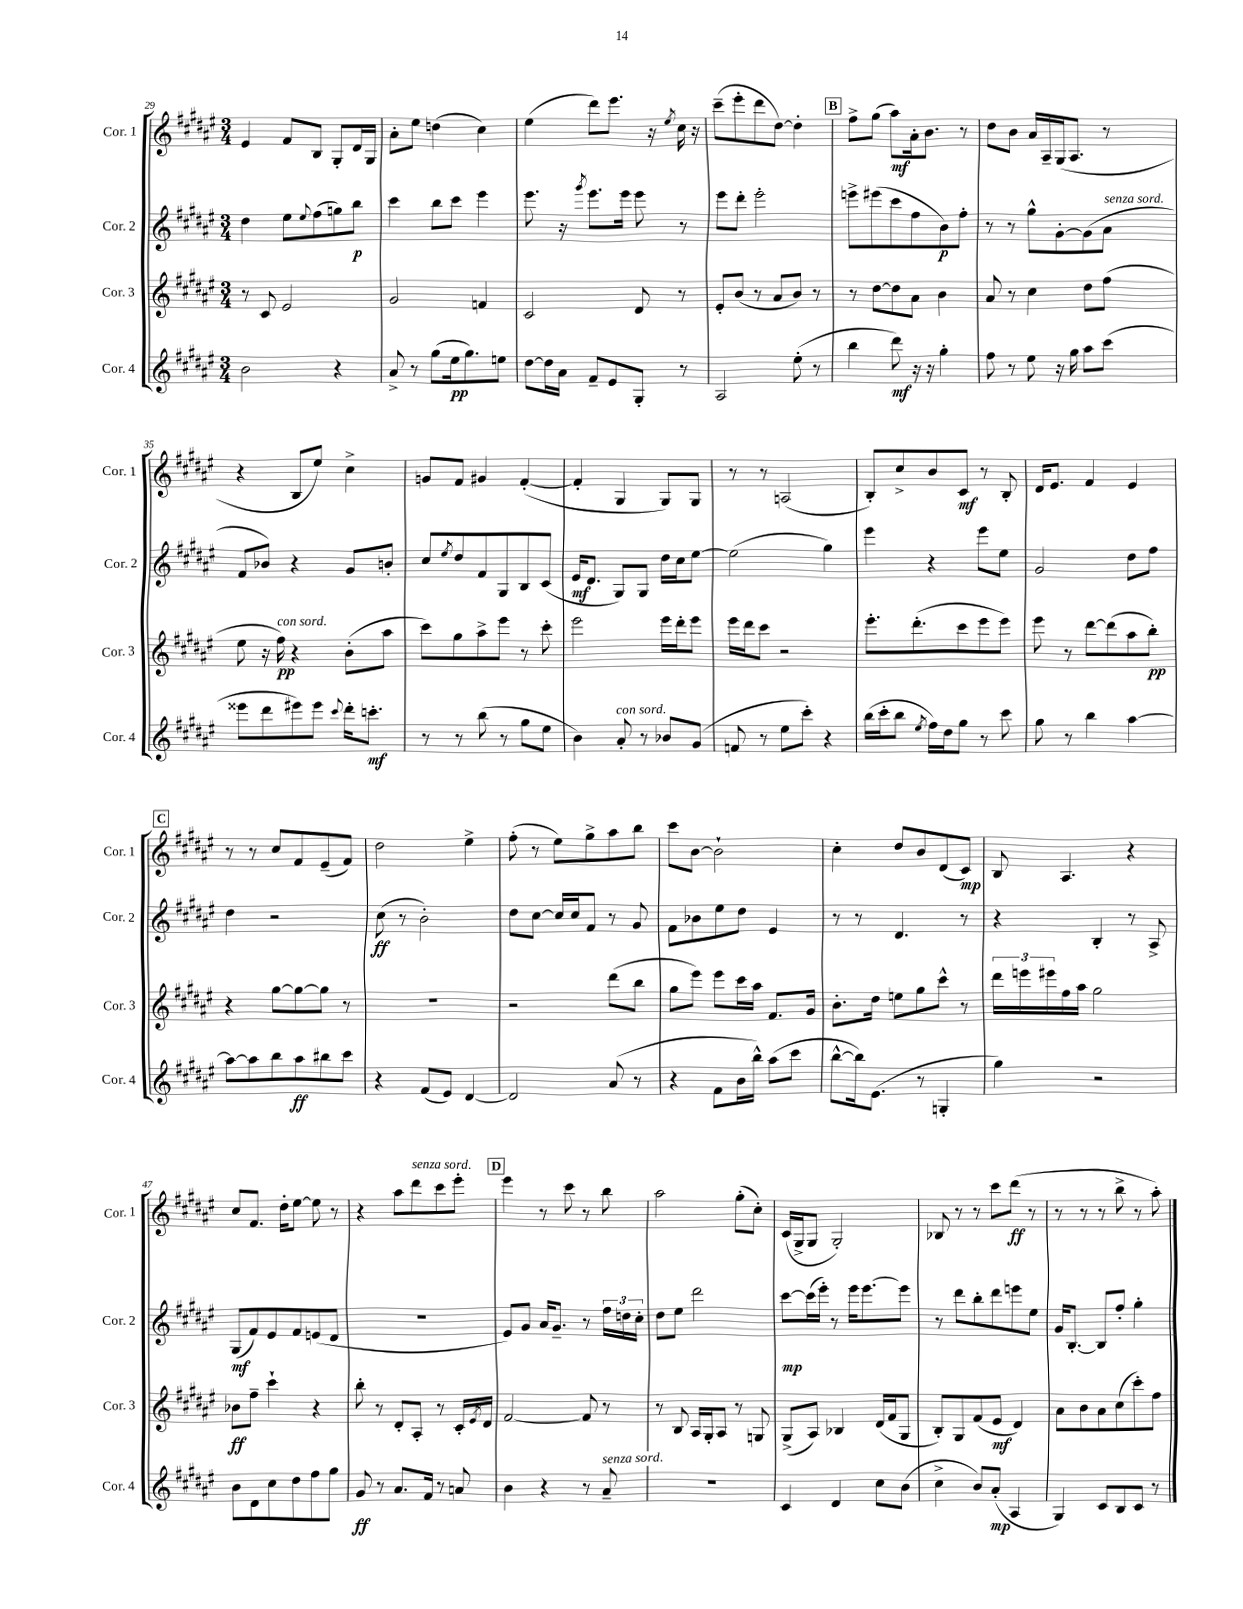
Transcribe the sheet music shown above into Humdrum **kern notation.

**kern	**kern	**kern	**kern
*staff4	*staff3	*staff2	*staff1
*clefG2	*clefG2	*clefG2	*clefG2
*k[f#c#g#d#a#e#]	*k[f#c#g#d#a#e#]	*k[f#c#g#d#a#e#]	*k[f#c#g#d#a#e#]
*M3/4	*M3/4	*M3/4	*M3/4
2b\	8r	4dd#\	4e#/
.	8c#/	.	.
.	2e#/	8ee#\L	8f#/L
.	.	8qqee#/	.
.	.	(8ff#\	8B/J
4r	.	8gg\)	8G#'/L
.	.	8bb\J	16d#/L
.	.	.	16G#/JJ
=	=	=	=
8a#^/	2g#/	4ccc#\	8a#'\L
8r	.	.	8ee#\J
(8gg#\L	.	8bb\L	(4dd\
16ee#\k	.	8ccc#\J	.
8.gg#\)	.	.	.
.	4f/	4eee#\	4cc#\)
8ee\J	.	.	.
=	=	=	=
[8dd#\L	2c#/	8.eee#\	(4ee#\
16dd#\]L	.	.	.
16a#\JJ	.	16r	.
.	.	8qggg#/	.
8f#~/L	.	8.eee#\L	8ddd#\L)
8e#/	.	.	8.eee#\J
.	.	16eee#\Jk	.
8G#'/J	8d#/	8eee#\	.
.	.	.	16r
.	.	.	8qee#/
8r	8r	8r	16cc#\
.	.	.	16r
=	=	=	=
2A#/	8e#'/L	8eee#\L	(8ccc#~\L
.	(8b/J	8ddd#'\J	8eee#'\
.	8r	2eee#'\	8ddd#\
.	8a#/L	.	[8dd#\J)
(8ee#'\	8b/J)	.	4dd#'\]
8r	8r	.	.
=	=	=	=
4bb\	8r	8eee^\L	8ff#^\L
.	[8dd#\L	(8eee#\	(8gg#\J
8ddd#\)	8dd#\]	8ccc#\	8aa#\L)
16r	8a#\J	8ff#\	16a#'\k
16r	.	.	8.b\J
4gg#'\	4b\	8b\)	.
.	.	8ff#'\J	8r
=	=	=	=
8ff#\	8a#/	8r	8dd#\L
8r	8r	8r	8b\J
8ee#\	4cc#\	8gg#^^\L	16a#/LL
.	.	.	16A#~/
16r	.	[8g#'\	(16G#/J
16gg#\	.	.	8.A#/J
8aa#\L	8dd#\L	(8g#\]	.
(8ccc#\J	(8ff#\J	8a#\J	8r
=	=	=	=
8eee##\L	8ee#\	8f#/L	4r
8ddd#\	16r	8b-/J)	.
.	16ff#\)	.	.
8eee#\)	4r	4r	8B/L
8eee#\J	.	.	8ee#/J)
8qqccc#/	.	.	.
16ddd#'\LK	(8b'\L	8g#/L	4cc#^\
8.ccc'\J	.	.	.
.	8aa#\J	8b'/J	.
=	=	=	=
8r	8ccc#\L)	8cc#/L	8g/L
.	.	8qee#/	.
8r	8gg#\	8dd#/	8f#/J
(8bb\	8aa#^\	8f#/	4g#/
8r	8eee#\J	8G#/	.
8gg#\L	8r	8B/	([4f#'/
8ee#\J	8ccc#'\	(8c#/J	.
=	=	=	=
4b\)	2eee#\	16e#/LK	4f#'/]
.	.	8.d#/J	.
8a#'/	.	8G#/L)	4G#/
8r	.	8G#/J	.
8b-/L	16eee#\LL	16dd#\LL	8G#/L)
.	16ddd#'\J	16cc#\J	.
(8g#/J	8eee#\J	[8ee#\J	8G#/J
=	=	=	=
8f/	16eee#\LL	(2ee#\]	8r
.	16ddd#\J	.	.
8r	8ccc#\J	.	8r
8ee#\L	2r	.	(2A/
8ccc#'\J)	.	.	.
4r	.	4gg#\)	.
=	=	=	=
(16bb\LL	8.eee#'\L	4eee#\	8B'/L)
16ccc#'\J	.	.	.
8bb\J	.	.	8cc#^/
.	(8.ddd#'\	.	.
8qee#/	.	.	.
16ff#\LL)	.	4r	8b/
16dd#\J	.	.	.
8gg#\J	8ccc#\	.	8c#/J
8r	8eee#\	8eee#\L	8r
8ccc#\	8eee#\J)	8ee#\J	8B'/
=	=	=	=
8gg#\	8eee#\	2g#/	16d#/LK
.	.	.	8.e#/J
8r	8r	.	.
4bb\	[8ddd#\L	.	4f#/
.	(8ddd#\]	.	.
[4aa#\	8aa#\	8dd#\L	4e#/
.	8bb'\J)	8ff#\J	.
=	=	=	=
8aa#\_L	4r	4dd#\	8r
8aa#\]	.	.	8r
8bb\	[8gg#\L	2r	8cc#/L
8aa#\	8gg#\_	.	8f#/
8bb#\	8gg#\]J	.	(8e#~/
8ccc#\J	8r	.	8f#/J)
=	=	=	=
4r	2.r	(8cc#\	2dd#\
.	.	8r	.
(8f#/L	.	2b'\)	.
8e#/J)	.	.	.
[4d#/	.	.	4ee#^\
=	=	=	=
2d#/]	2r	8dd#\L	(8ff#'\
.	.	[8cc#\J	8r
.	.	16cc#/]LL	8ee#\L)
.	.	16cc#/J	.
.	.	8f#/J	8gg#^\
(8a#/	(8ddd#\L	8r	8aa#\
8r	8bb\J	8g#/	8bb\J
=	=	=	=
4r	8gg#\L	8f#\L	8ccc#\L
.	8eee#\J)	8b-\	[8b\J
8f#\L	8eee#\L	8ee#\	2b`\]
16b\L	16ccc#\L	8dd#\J	.
16bb^^\JJ)	16aa#\JJ	.	.
(8aa#\L	8.f#/L	4e#/	.
8ccc#\J	.	.	.
.	16g#/Jk	.	.
=	=	=	=
[8bb^^\L	8.b'\L	8r	4cc#'\
16bb\]k)	.	8r	.
(8.e#\J	16dd#\Jk	.	.
.	8ee\L	4.d#/	8dd#/L
8r	8gg#\	.	8b/
4G'/	8ccc#^^\J	.	(8d#/
.	8r	8r	8c#/J)
=	=	=	=
4gg#\)	24ddd#\LL	4r	8B/
.	24eee\	.	.
.	24eee#\	.	.
.	16ff#\	.	4.A#/
.	16aa#\JJ	.	.
2r	2gg#\	4B'/	.
.	.	8r	4r
.	.	8A#^/	.
=	=	=	=
8b\L	8b-\L	(8G#/L	8cc#/L
8d#\	8ff#~\J	8f#/)	8.f#/J
8cc#\	4ccc#`\	8e#/	.
.	.	.	16dd#'\LK
8dd#\	.	8f#/	[8ee#\J
8ff#\	4r	(8e/	8ee#\]
8gg#\J	.	8d#/J	8r
=	=	=	=
8g#/	8bb'\	2.r	4r
8r	8r	.	.
8.a#/L	8d#'/L	.	8aa#\L
.	8A#'/J	.	8ddd#\
16f#/Jk	.	.	.
8r	8r	.	8ccc#\
8a/	16c#'/LL	.	8eee#'\J
.	8qe#/	.	.
.	16d#/JJ	.	.
=	=	=	=
4b\	[2f#/	8e#/L)	4eee#\
.	.	8g#/J	.
4r	.	16a#/LK	8r
.	.	8.g#~/J	.
.	.	.	8ccc#\
8r	8f#/]	8r	8r
8a#~/	8r	24ff#\LL	8bb\
.	.	24dd\	.
.	.	24cc#'\JJ	.
=	=	=	=
2.r	8r	8dd#\L	2aa#\
.	8B/	8ee#\J	.
.	16A#/LL	2ddd#\	.
.	16G#'/J	.	.
.	8A#/J	.	.
.	8r	.	(8gg#'\L
.	8G/	.	8cc#'\J)
=	=	=	=
4c#/	(8G#^/L	[8ccc#\L	(16c#/LL
.	.	.	16G#^/J
.	8A#/J)	(16ccc#\]L	8G#/J
.	.	16eee#'\JJ)	.
4d#/	4B-/	8r	2G#'/)
.	.	16eee#\LK	.
.	.	[8.eee#\	.
8cc#\L	(16d#/LL	.	.
.	16f#/J	.	.
(8b\J	8G#/J	8eee#\]J	.
=	=	=	=
4cc#^\	8B'/L)	8r	8B-/
.	8G#/	8ddd#\L	8r
8b/L)	(8f#/	8bb'\	8r
(8a#'/J	8e#/J	8ddd#\	8ccc#\L
4A#/	4d#/)	8eee\	(8ddd#\J
.	.	8ee#\J	8r
=	=	=	=
4G#/)	8a#\L	16g#/LK	8r
.	.	[8.B'/J	.
.	8b\	.	8r
8c#/L	8a#\	8B/]L	8r
8B/	(8cc#\	8ff#'/J	8bb^\
8c#/J	8ccc#'\)	4gg#'\	8r
8r	8ff#\J	.	8aa#'\)
==	==	==	==
*-	*-	*-	*-
